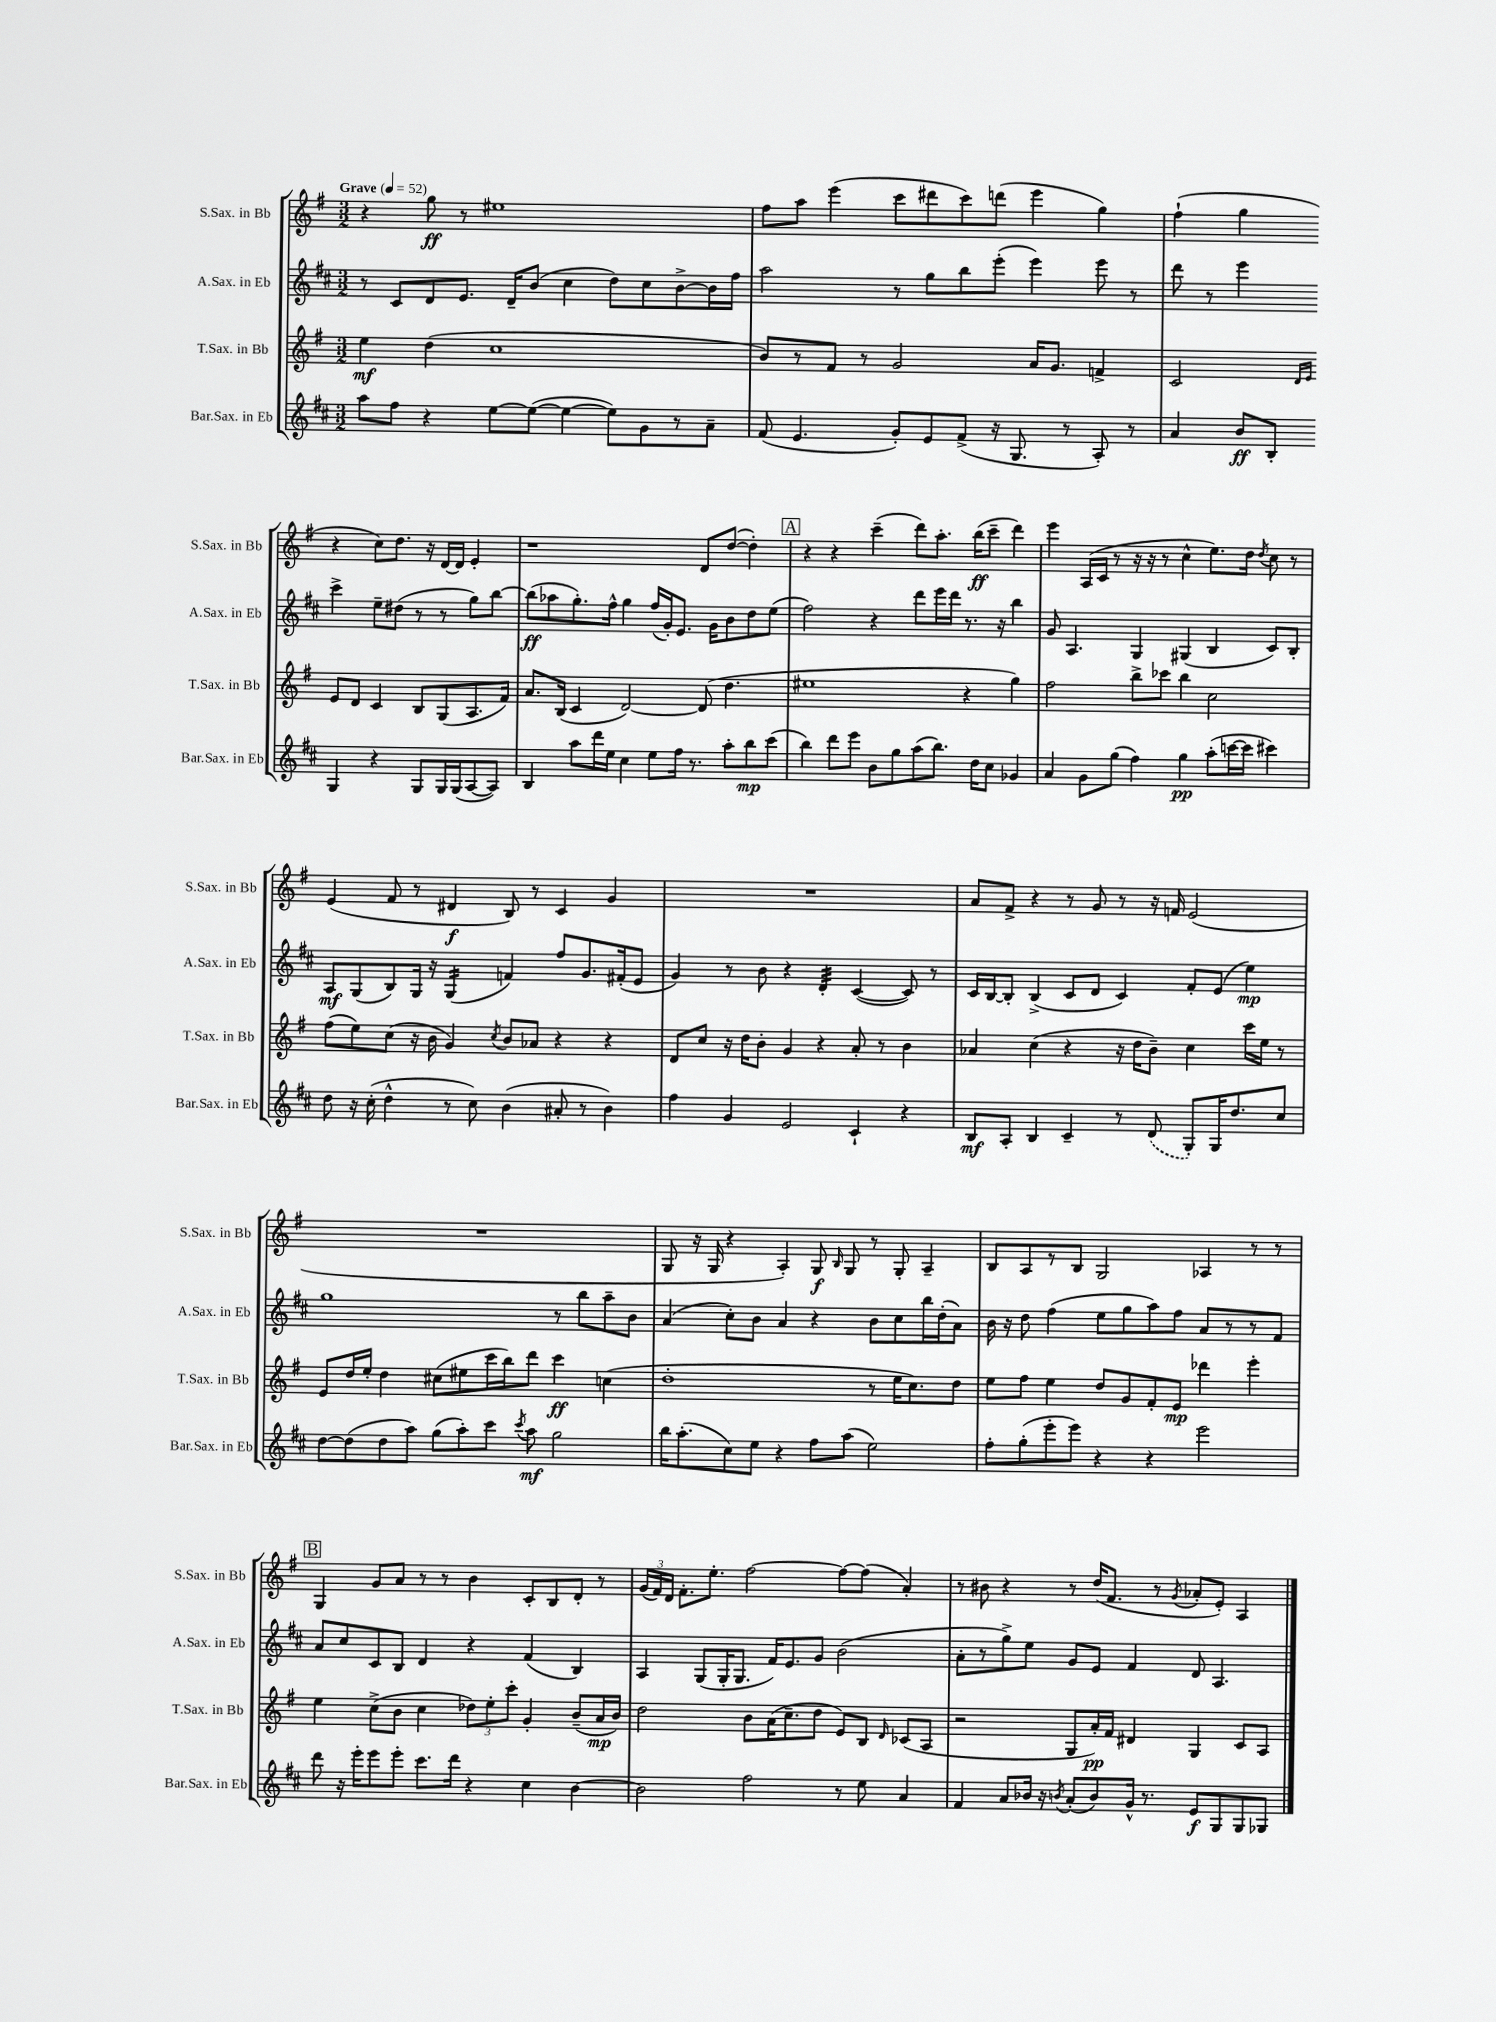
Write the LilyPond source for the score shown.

<<
\new StaffGroup <<
\new Staff = "s0" \with { instrumentName = "S.Sax. in Bb" shortInstrumentName = "S.Sax. in Bb" } {
    \clef treble \key g \major \numericTimeSignature \time 3/2 \tempo "Grave" 4 = 52
    \autoBeamOff r4 g''8\ff r8 eis''1 |
    fis''8[ a''8] e'''4( c'''8[ dis'''8 c'''8) d'''8]( e'''4 g''4) |
    fis''4-!( g''4 r4 c''8[) d''8.] r16 d'16[~ d'16] e'4-. |
    r1 d'8[ d''8]~( d''4-.) |
    \mark \markup { \box "A" } r4 r4 c'''4--( d'''8[) a''8.]-. b''16[\ff( c'''8]-- d'''4) |
    e'''4 a16[( c'16] r8 r16 r16 r8 c''4-^ e''8.[) d''16] \acciaccatura { d''8 } c''8 r8 |
    e'4( fis'8 r8 dis'4\f b8) r8 c'4 g'4 |
    R1. |
    a'8[ fis'8]-> r4 r8 g'8 r8 r16 f'16 e'2( |
    R1. |
    g8 r16 g16 r4 a4-.) g8\f \grace { b16 } g8 r8 g8-. a4-- |
    b8[ a8 r8 b8] g2 aes4 r8 r8 |
    \mark \markup { \box "B" } g4 g'8[ a'8] r8 r8 b'4 c'8[-. b8 d'8]-. r8 |
    \tuplet 3/2 { g'16[( fis'16) d'16] } fis'8.[-. e''8.]-. fis''2~ fis''8[~ fis''8]( a'4-.) |
    r8 bis'8 r4 r8 d''16[( fis'8.] r8 \acciaccatura { g'8 } aes'8[-. e'8]-.) a4 \bar "|." |
}
\new Staff = "s1" \with { instrumentName = "A.Sax. in Eb" shortInstrumentName = "A.Sax. in Eb" } {
    \clef treble \key d \major \numericTimeSignature \time 3/2
    \autoBeamOff r8 cis'8[ d'8 e'8.] d'16[-- b'8]( cis''4 d''8[) cis''8 b'8~-> b'16 fis''16] |
    a''2 r8 g''8[ b''8 e'''8]-.( e'''4) e'''8 r8 |
    d'''8 r8 e'''4 cis'''4-> e''8[-- dis''8]( r8 r8 g''8[) b''8]~ |
    b''8[\ff( aes''8 g''8.-.) fis''16]-^ g''4 fis''16[( g'16-.) e'8.] g'16[ b'8 d''8 e''8]( |
    \mark \markup { \box "A" } fis''2) r4 d'''8[ e'''16 d'''16] r8. r16 b''4 |
    g'8 a4. g4 gis4( b4 cis'8[) b8]-. |
    a8[\mf g8( b8) g16] r16 g4:16( f'4) fis''8[ g'8. fis'16-.( e'8] |
    g'4) r8 b'8 r4 d'4:32-. cis'4~( cis'8) r8 |
    cis'16[ b16~ b8]-. b4->( cis'8[ d'8] cis'4) fis'8[-. e'8]( e''4\mp) |
    g''1 r8 b''8[ a''8-- b'8] |
    a'4( cis''8[-.) b'8] a'4 r4 b'8[ cis''8 b''16 d''16-.( a'8]) |
    b'16 r16 d''8 fis''4( e''8[ g''8 a''8) fis''8] a'8[ r8 r8 fis'8] |
    \mark \markup { \box "B" } a'8[ cis''8 cis'8 b8] d'4 r4 fis'4( b4) |
    a4 g8[( g16-. g8.] fis'16[) e'8. g'8] b'2( |
    a'8[-. r8 g''8->) e''8] g'8[ e'8] fis'4 d'8 a4. \bar "|." |
}
\new Staff = "s2" \with { instrumentName = "T.Sax. in Bb" shortInstrumentName = "T.Sax. in Bb" } {
    \clef treble \key g \major \numericTimeSignature \time 3/2
    \autoBeamOff e''4\mf d''4( c''1 |
    b'8[) r8 fis'8] r8 g'2 a'16[ g'8.] f'4-> |
    c'2 \grace { d'16[ e'16] } e'8[ d'8] c'4 b8[ g8( a8. fis'16]) |
    a'8.[ b16]( c'4 d'2~) d'8( d''4. |
    \mark \markup { \box "A" } eis''1 r4 g''4) |
    fis''2 b''8[-> ces'''8] b''4 c''2 |
    fis''8[( e''8) c''8]( r16 b'16 g'4) \acciaccatura { c''8 } b'8[ aes'8] r4 r4 |
    d'8[ c''8] r16 d''16[ b'8]-. g'4 r4 a'8-. r8 b'4 |
    aes'4 c''4( r4 r16 d''16[ b'8]--) c''4 c'''16[ e''16] r8 |
    e'8[ d''16 e''16]-. d''4 cis''8[( eis''8 c'''16 b''16) d'''8] c'''4\ff c''4( |
    d''1-. r8 e''16[ c''8.) d''8] |
    e''8[ fis''8] e''4 d''8[ g'8 fis'8-. e'8]\mp des'''4 e'''4-. |
    \mark \markup { \box "B" } e''4 c''8[->( b'8] c''4 \tuplet 3/2 { des''8[) e''8-. c'''8]-. } g'4-. b'8[--( a'16\mp b'16]) |
    d''2 b'8[ a'16( c''8.-- d''8] e'8[) b8] \grace { d'16 } ces'8[( a8] |
    r2 g8[ a'16-.\pp) fis'16] dis'4 g4 c'8[ a8] \bar "|." |
}
\new Staff = "s3" \with { instrumentName = "Bar.Sax. in Eb" shortInstrumentName = "Bar.Sax. in Eb" } {
    \clef treble \key d \major \numericTimeSignature \time 3/2
    \autoBeamOff a''8[ fis''8] r4 e''8[~ e''8]~( e''4~ e''8[) g'8 r8 a'8]-- |
    fis'8( e'4. g'8[-.) e'8 fis'8]->( r16 g8. r8 a8-.) r8 |
    a'4 b'8[\ff b8]-. g4 r4 g8[ g16 g16( a8~ a8]) |
    b4 a''8[ d'''16 e''16] cis''4 e''8[ fis''16] r8. a''8[-. b''8\mp cis'''8]( |
    \mark \markup { \box "A" } b''4) d'''8[ e'''8] b'8[ g''8 a''8( b''8.]) d''16[ cis''8] ges'4 |
    a'4 g'8[ g''8]( fis''4) g''4\pp a''8[-.( c'''16~ c'''16] cis'''4) |
    d''8 r16 cis''16-.( d''4-^ r8 cis''8) b'4( ais'8-. r8 b'4) |
    fis''4 g'4 e'2 cis'4-! r4 |
    b8[\mf a8]-. b4 cis'4-- r8 \once \slurDashed d'8( g8[-.) g16 d''8. cis''8] |
    d''8[~ d''8( d''8 a''8]) g''8[( a''8-.) cis'''8] \acciaccatura { cis'''8 } a''8\mf g''2 |
    b''16[ a''8.-.( cis''8) e''8] r4 fis''8[ a''8]( e''2) |
    fis''8[-. g''8-.( e'''8-. e'''8]) r4 r4 e'''2 |
    \mark \markup { \box "B" } d'''8 r16 e'''16[-. e'''8 e'''8]-. cis'''8.[ d'''16] r4 cis''4 b'4~ |
    b'2 fis''2 r8 e''8 a'4 |
    fis'4 a'8[ bes'16] r16 \acciaccatura { b'8 } a'8[-.( b'8) g'16]-^ r8. e'8[\f g8 g8 ges8] \bar "|." |
}
>>
>>
\layout { \context { \Score \remove "Bar_number_engraver" } }
